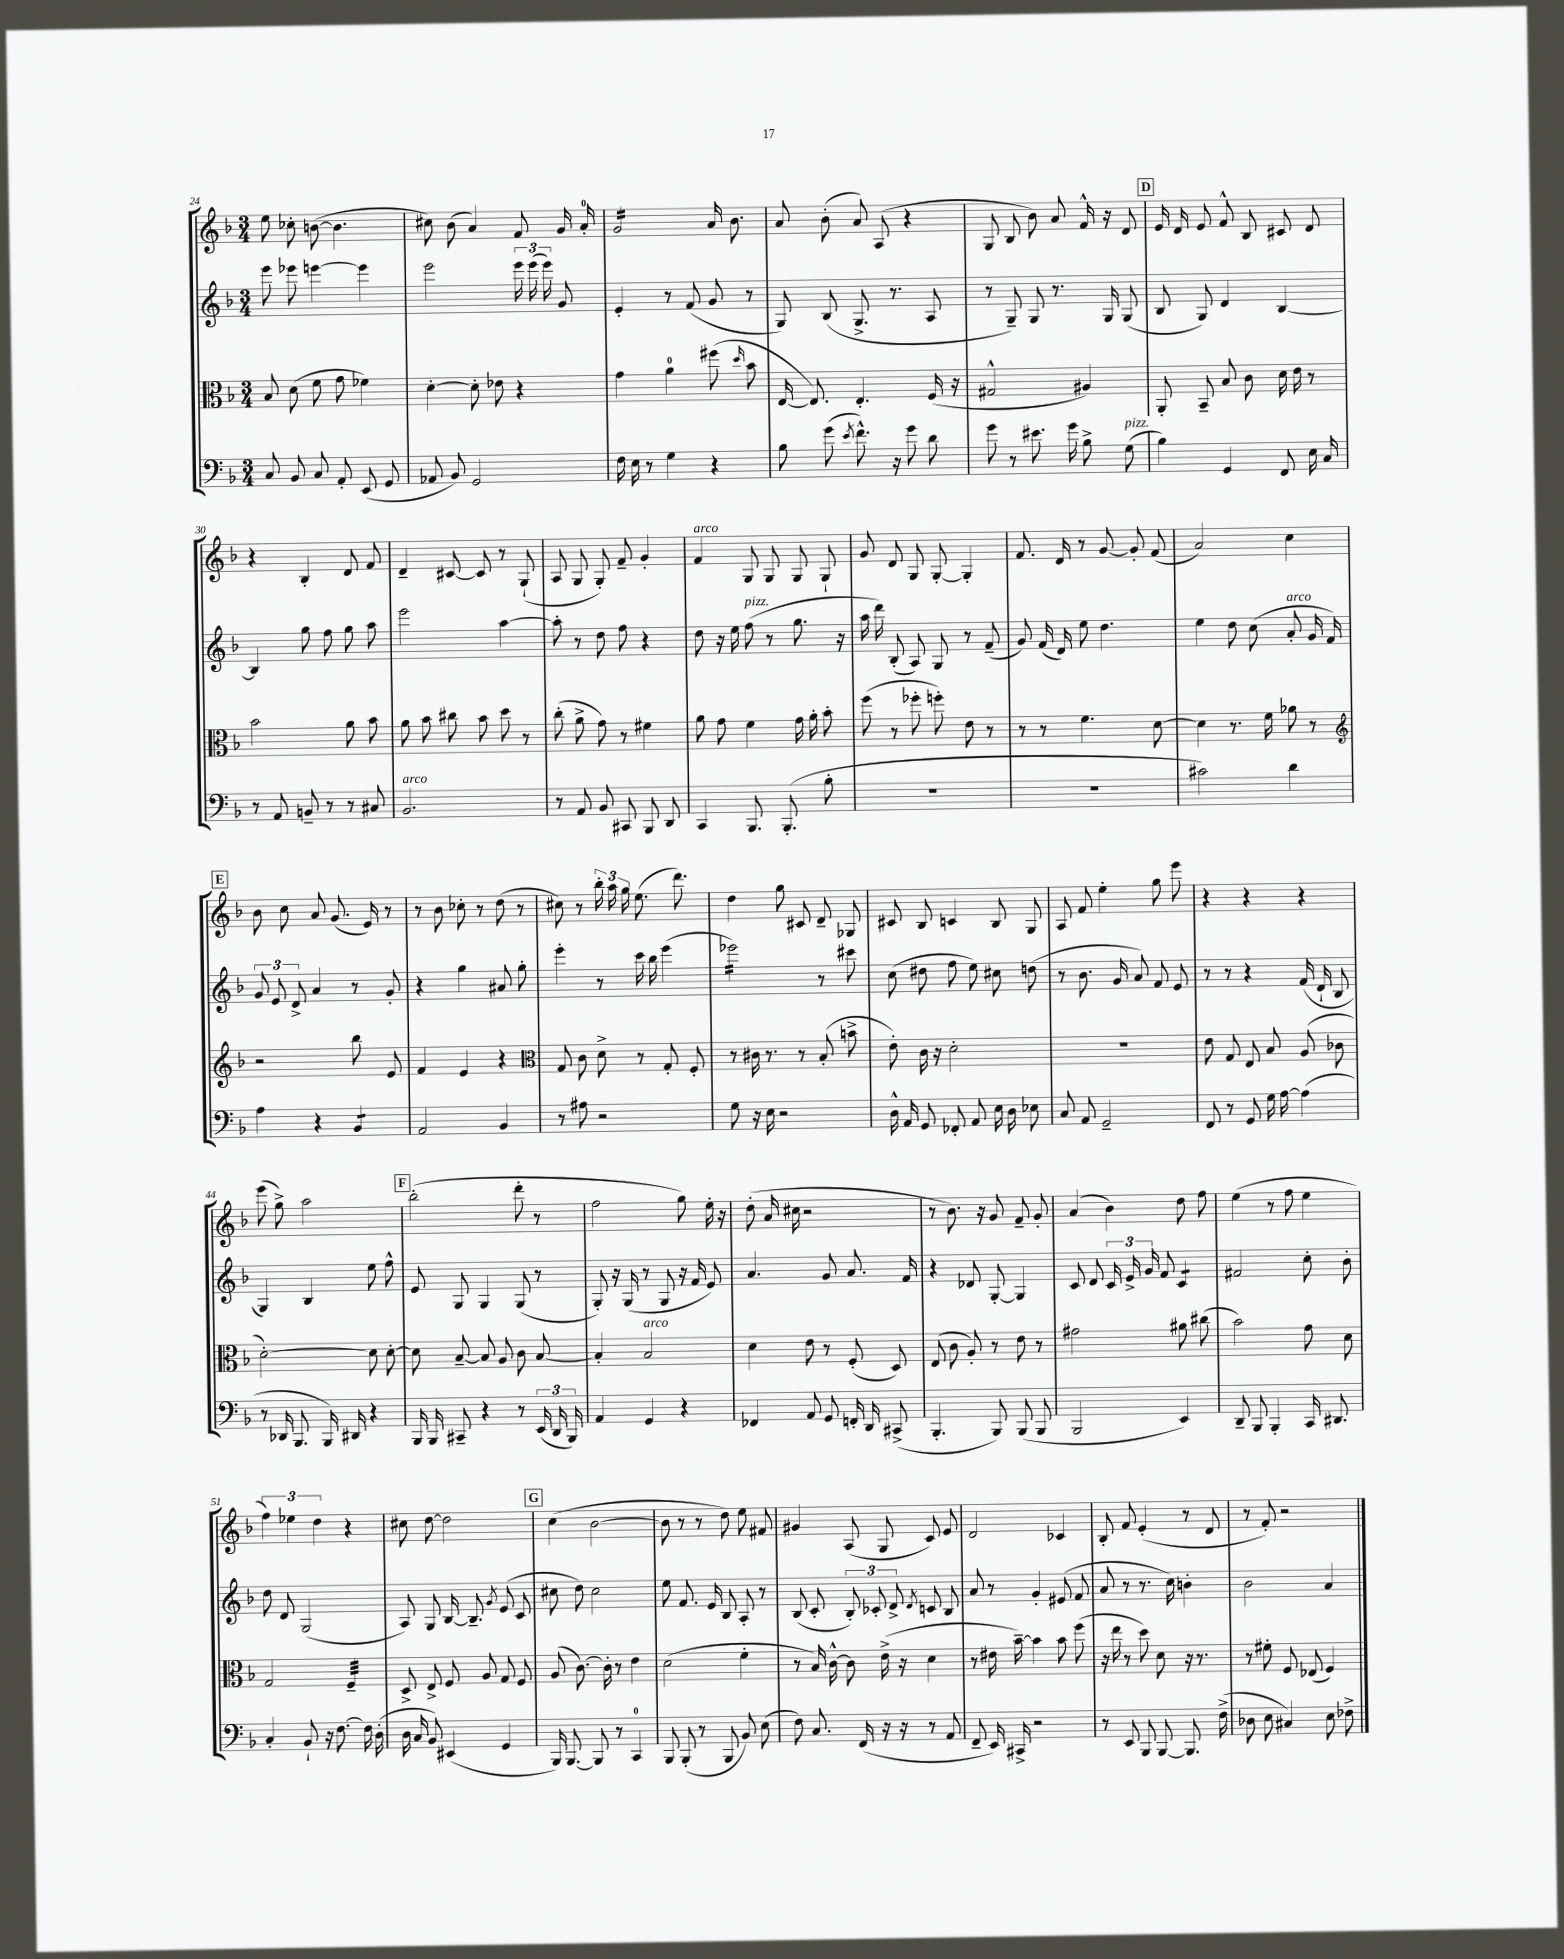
<<
\new StaffGroup <<
\new Staff = "s0" {
    \clef treble \key f \major \numericTimeSignature \time 3/4
    \autoBeamOff e''8 ces''8-. b'8~( b'4. |
    cis''8) bes'8( a'4) f'8 g'16 a'16-0-. |
    g'2:16 a'16 bes'8. |
    a'8 bes'8-.( a'8) a8( r4 |
    g8 bes8 bes'8) a'8 f'16-^ r16 d'8 |
    \mark \markup { \box "D" } e'16 d'16 e'8 f'8-^ bes8 cis'8 d'8 |
    r4 bes4-. d'8 f'8 |
    d'4-- cis'8~ cis'8 r8 g8-!( |
    a8 g8 g8-.) f'8-- g'4-. |
    f'4^\markup { \italic "arco" } g8 g8 g8 g8-! |
    g'8 d'8 g8 g8~-. g4-. |
    f'8. d'16 r8 g'8~ g'8-. f'8( |
    a'2) c''4 |
    \mark \markup { \box "E" } bes'8 c''8 a'8 g'8.( e'16) r8 |
    r8 bes'8 ces''8-. r8 d''8( r8 |
    cis''8) r8 \tuplet 3/2 { bes''16-. a''16 g''16 } e''8.( d'''8.) |
    d''4 g''8 cis'8 d'8-- ges8 |
    cis'8 bes8 c'4 bes8 g8 |
    a8 f'8 e''4-. g''8 e'''8 |
    r4 r4 r4 |
    e'''8( g''8->) a''2 |
    \mark \markup { \box "F" } bes''2-.( d'''8-. r8 |
    f''2 g''8) e''16-. r16 |
    d''8-.( a'16 cis''16 r2 |
    r8 bes'8.) r16 g'8 f'8-- g'8-. |
    a'4( bes'4) d''8 f''8 |
    e''4( r8 f''8 e''4 |
    \tuplet 3/2 { f''4) ees''4 d''4 } r4 |
    cis''8 d''8~ d''2 |
    \mark \markup { \box "G" } c''4( bes'2~ |
    bes'8 r8 r8 d''8) e''8 fis'8 |
    gis'4 a8( g8 c'8) e'8 |
    d'2 ces'4 |
    bes8-. f'8 e'4-.( r8 d'8 |
    r8 f'8-.) r2 \bar "|." |
}
\new Staff = "s1" {
    \clef treble \key f \major \numericTimeSignature \time 3/4
    \autoBeamOff e'''8 ees'''8 e'''4~ e'''4 |
    e'''2 \tuplet 3/2 { e'''16 e'''16( e'''16) } g'8 |
    e'4-. r8 f'8( g'8 r8 |
    g8) bes8( g8.-> r8. a8 |
    r8 g8--) g8 r8. g16 g8( |
    \mark \markup { \box "D" } bes8 g8) d'4 bes4~ |
    bes4 g''8 f''8 g''8 a''8 |
    e'''2 a''4~ |
    a''8-. r8 d''8 f''8 r4 |
    d''8 r16 e''16 f''8^\markup { \italic "pizz." }( r8 g''8. r16 |
    a''16 d'''16) bes8-.( a8) g8 r8 f'8--( |
    g'8) f'16( d'16) e''8 d''4. |
    e''4 d''8 c''8( a'8-.^\markup { \italic "arco" } g'16 f'16) |
    \mark \markup { \box "E" } \tuplet 3/2 { g'8 e'8 d'8-> } a'4 r8 g'8-. |
    r4 g''4 ais'8 g''8-. |
    e'''4-. r8 c'''16 bes''16 e'''4( |
    ees'''2:16) r8 cis'''8 |
    c''8( dis''8 f''8 e''8) cis''8 d''8( |
    r8 bes'8. g'16 a'8) f'8 e'8 |
    r8 r8 r4 f'16( d'16-! bes8 |
    g4) bes4 e''8 f''8-^ |
    \mark \markup { \box "F" } e'8 g8 g4 g8( r8 |
    g8-.) r16 g16( r8 g8 r16 f'16 e'8) |
    a'4. g'8 a'8. f'16 |
    r4 des'8 g8~-. g4 |
    c'8 d'8 \tuplet 3/2 { c'16 e'16-> g'16 } f'8 c'4:8 |
    fis'2 c''8-. bes'8-. |
    d''8 d'8 g2( |
    a8) g8 bes16~ bes8.-- \acciaccatura { g'8 } e'8( c'8 |
    \mark \markup { \box "G" } cis''8 d''8) cis''2 |
    e''8 f'8. e'16 bes8 a8-. r8 |
    bes8( c'8-. \tuplet 3/2 { bes8-.) ces'8-. d'8-> } \acciaccatura { d'8 } c'8 bes8 |
    a'8 r8 g'4-. eis'8( f'8 |
    a'8 r8 r8. c''16) b'4-. |
    bes'2 a'4 \bar "|." |
}
\new Staff = "s2" {
    \clef alto \key f \major \numericTimeSignature \time 3/4
    \autoBeamOff bes8 d'8( f'8 g'8 fes'4) |
    d'4~-. d'8-. ees'8 r4 |
    g'4 a'4-0 fis''8( \grace { d''16 } bes'8 |
    e16~ e8.) e4.-. f16( r16 |
    gis2-^ ais4) |
    \mark \markup { \box "D" } a,8-. bes,8-- bes8 c'8 d'16 e'16 r8 |
    bes'2 a'8 bes'8 |
    a'8 bes'8 cis''8 bes'8 d''8 r8 |
    c''8-.( a'8-> g'8) r8 fis'4 |
    a'8 g'8 f'4 g'16 a'16-. bes'8-. |
    f''8( r8 fes''8-. f''8-.) e'8 r8 |
    r8 r8 f'4. d'8~ |
    d'4 r8. f'16 aes'8 r8 |
    \mark \markup { \box "E" } \clef treble r2 bes''8 e'8 |
    f'4 e'4 r4 |
    \clef alto g8 c'8 d'8-> r8 g8-. f8-. |
    r8 cis'16 r8. r8 bes8-.( b'8-> |
    e'8-.) c'16 r16 d'2-. |
    R2. |
    e'8 g8 e8 bes8 a8( ces'8 |
    d'2~-.) d'8 d'8~-. |
    \mark \markup { \box "F" } d'8 bes8~-- bes8 a8 c'8 bes8~ |
    bes4-. bes2^\markup { \italic "arco" } |
    d'4 e'8 r8 f8-.( d8) |
    e8( c'8 a8-.) r8 e'8 r8 |
    gis'2 ais'8 cis''8( |
    bes'2) g'8 d'8 |
    g2 f4:32-- |
    d8-> e8-> f8 a8 g8 f8 |
    \mark \markup { \box "G" } a8( c'8.~) c'16-. r8 e'4 |
    d'2( f'4-. |
    r8 bes16) c'16~-^ c'8 e'16->( r16 d'4 |
    r8 eis'16 bes'16~--) bes'4 bes'8 f''8( |
    r16 e''16 r8 d''8) d'8 r16 r8. |
    r8 fis'8-. f8 ees8( f4) \bar "|." |
}
\new Staff = "s3" {
    \clef bass \key f \major \numericTimeSignature \time 3/4
    \autoBeamOff c8 bes,8 c8 a,8-. e,8( g,8 |
    aes,8 bes,8) g,2 |
    f16 e16 r8 g4 r4 |
    bes8 g'8( \acciaccatura { e'8 } f'8.-^) r16 g'8 d'8 |
    g'8 r8 eis'8. g'16 bes8-> g8^\markup { \italic "pizz." }( |
    \mark \markup { \box "D" } bes4) g,4 f,8 e16 c16 |
    r8 a,8 b,8-- r8 r8 cis8 |
    bes,2.^\markup { \italic "arco" } |
    r8 a,8 bes,8 cis,8 bes,,8 d,8 |
    c,4 bes,,8. bes,,8.-.( bes8-. |
    R2. |
    R2. |
    cis'2) d'4 |
    \mark \markup { \box "E" } a4 r4 bes,4:8 |
    a,2 bes,4 |
    r8 ais8 r2 |
    g8 r16 e16 r2 |
    d16-^ a,16 g,8 fes,8-. a,8 e16 d16 ees8 |
    c8 a,8 g,2-- |
    f,8 r8 g,8 g16 a16~ a4( |
    r8 des,16 bes,,8. bes,,16) dis,16 r4 |
    \mark \markup { \box "F" } bes,,16 bes,,16 cis,8-- r4 r8 \tuplet 3/2 { e,16( d,16 bes,,16) } |
    a,4 g,4 r4 |
    fes,4 a,8 g,8 f,16-. d,16 cis,8->( |
    bes,,4.-. bes,,8) bes,,8( bes,,8 |
    bes,,2 e,4) |
    d,8-- bes,,8 bes,,4-. c,16 dis,8. |
    c4-. bes,8-! r16 f8.~ f16 d16-.( |
    d16 c16 bes,8) eis,4( g,4 |
    \mark \markup { \box "G" } bes,,16) bes,,8.~ bes,,8 r8 c,4-0 |
    bes,,8 bes,,8-.( r8 bes,,8 bes,8) e8( |
    f8) c8. f,16( r16 r16 r8 a,8 |
    f,8-- e,16) cis,16-> r2 |
    r8 e,8 bes,,8 bes,,8~ bes,,8. f16->( |
    des8 e8 cis4) e8 fes8-> \bar "|." |
}
>>
>>
\layout { \context { \Score currentBarNumber = #24 } }
